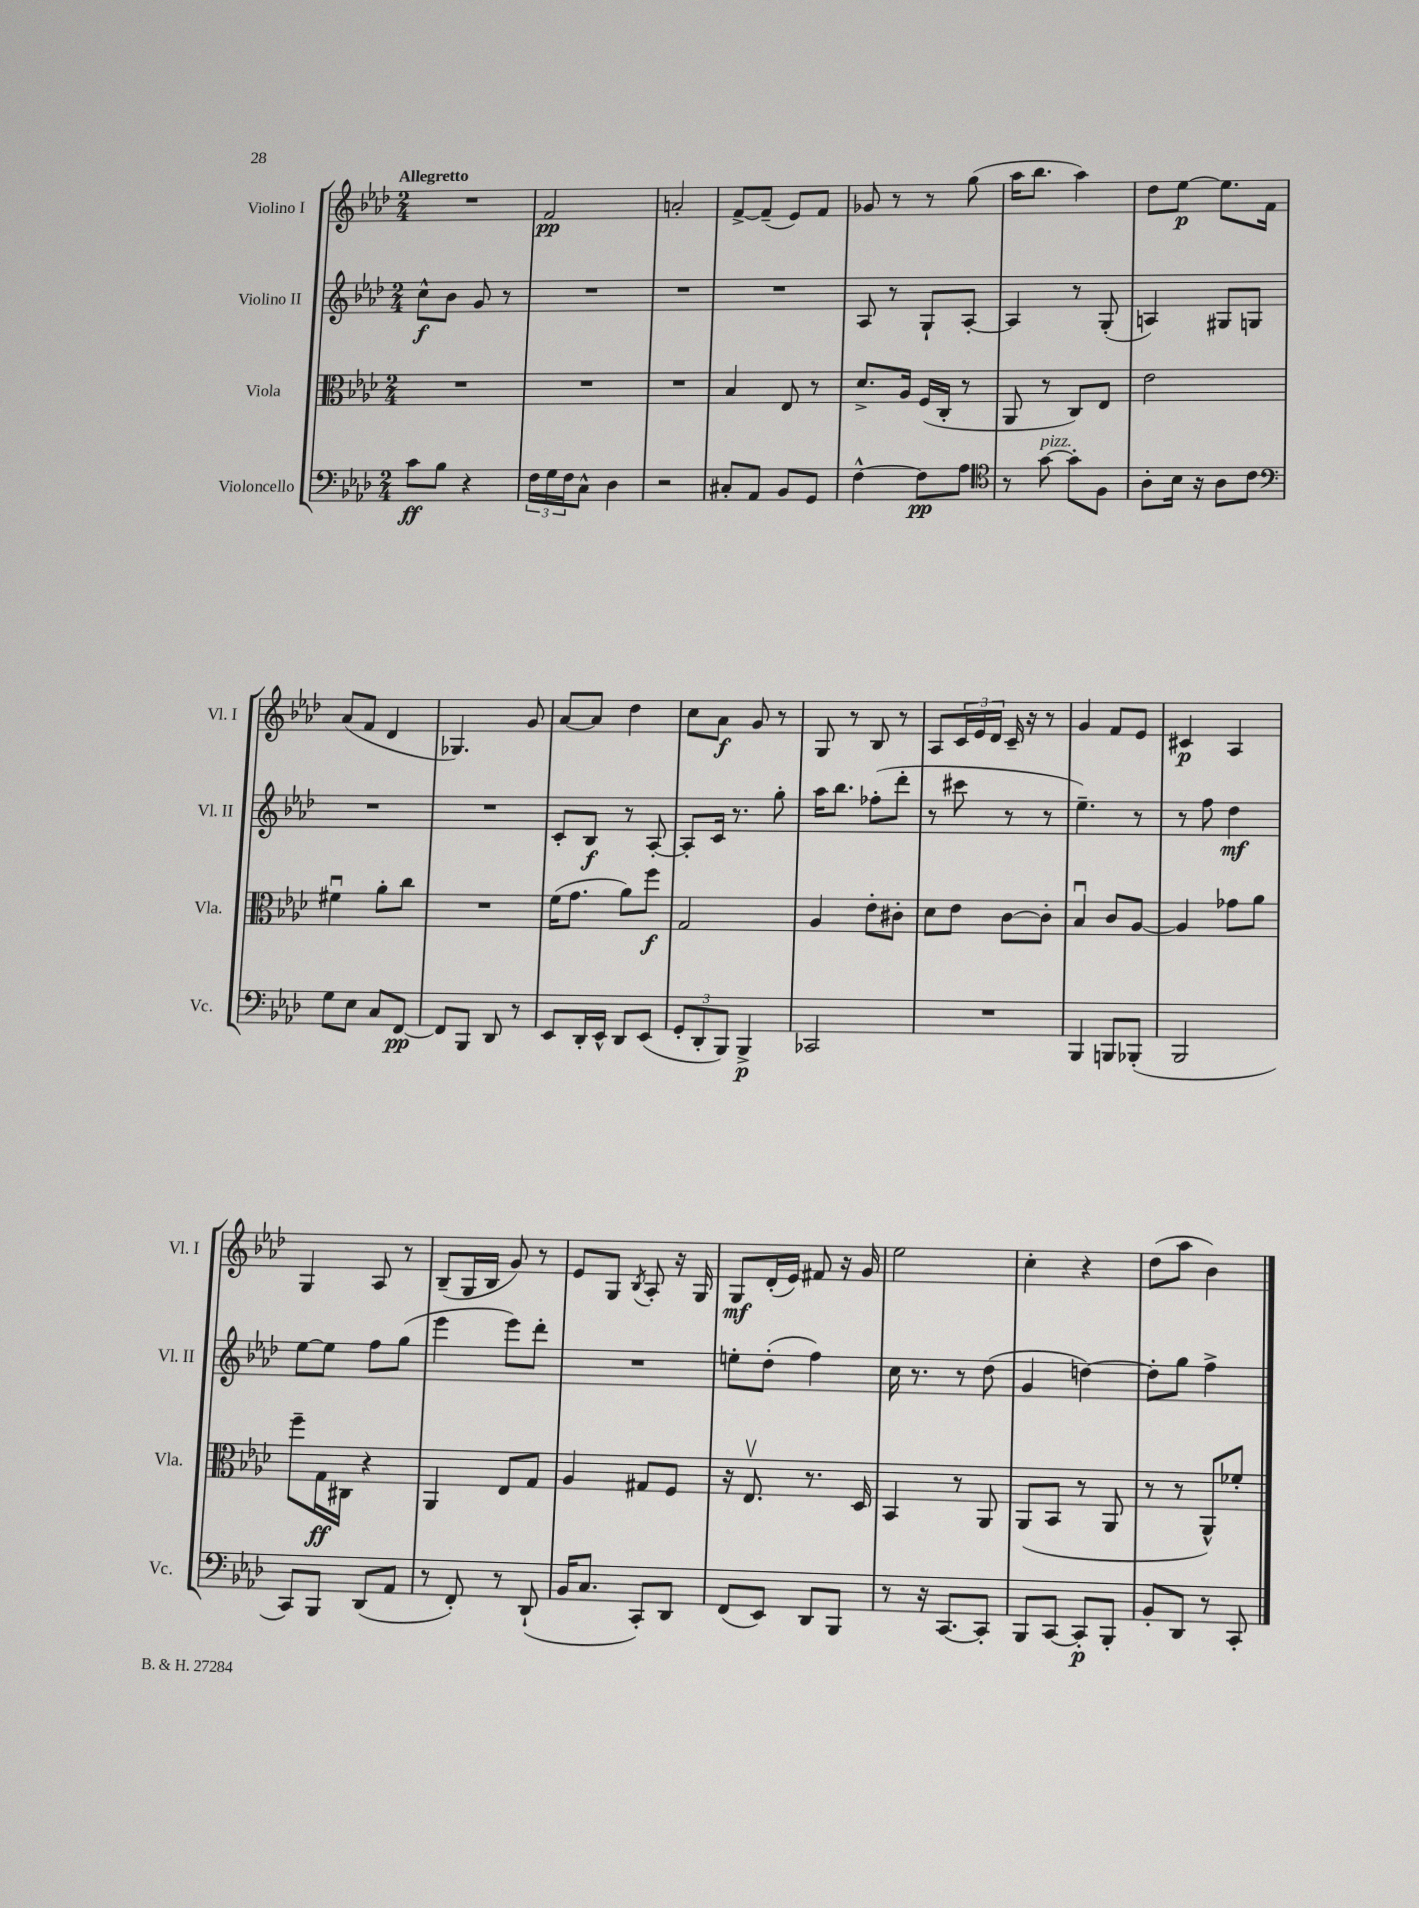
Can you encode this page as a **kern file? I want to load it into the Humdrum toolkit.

**kern	**kern	**kern	**kern
*staff4	*staff3	*staff2	*staff1
*clefF4	*clefC3	*clefG2	*clefG2
*k[b-e-a-d-]	*k[b-e-a-d-]	*k[b-e-a-d-]	*k[b-e-a-d-]
*M2/4	*M2/4	*M2/4	*M2/4
8c	2r	8cc^^	2r
8B-	.	8b-	.
4r	.	8g	.
.	.	8r	.
=	=	=	=
24F	2r	2r	2f
24G	.	.	.
24F	.	.	.
8C^^	.	.	.
4D-	.	.	.
=	=	=	=
2r	2r	2r	2a'
=	=	=	=
8C#'	4B-	2r	[8f^
8AA-	.	.	(8f~]
8BB-	8E-	.	8e-)
8GG	8r	.	8f
=	=	=	=
[4F^^	8.d-^	8A-	8g-
.	.	8r	8r
.	16A-	.	.
8F]	(16F	8G`	8r
.	16C'	.	.
8A-	8r	[8A-'	(8gg
=	=	=	=
*clefC4	*	*	*
8r	8AA-	4A-]	16aa-
.	.	.	8.bb-
[8g	8r	.	.
8g']	8C)	8r	4aa-)
8F	8E-	(8G'	.
=	=	=	=
8A-'	2e-	4A)	8dd-
16B-	.	.	[8ee-
16r	.	.	.
8A-	.	8G#	8.ee-]
8c	.	8G	.
.	.	.	16f
=	=	=	=
*clefF4	*	*	*
8G	4f#u	2r	(8a-
8E-	.	.	8f
8C	8a-'	.	4d-
[8FF	8cc	.	.
=	=	=	=
8FF]	2r	2r	4.G-)
8BBB-	.	.	.
8DD-	.	.	.
8r	.	.	8g
=	=	=	=
8EE-	(16f	8c'	[8a-
.	8.g	.	.
16DD-'	.	8B-	8a-]
16EE-^^	.	.	.
8DD-	8a-)	8r	4dd-
(8EE-	8ff	[8A-'	.
=	=	=	=
12GG'	2G	8A-']	8cc
12DD-'	.	.	.
.	.	16c	8a-
12BBB-)	.	.	.
.	.	8.r	.
4BBB-^	.	.	8g
.	.	8gg'	8r
=	=	=	=
2CC-	4A-	16aa-	8G
.	.	8.bb-	.
.	.	.	8r
.	8e-'	(8ff-'	8B-
.	8c#'	8ddd-'	8r
=	=	=	=
2r	8d-	8r	8A-
.	8e-	8ccc#	24c
.	.	.	24e-
.	.	.	24d-
.	[8c	8r	16c~
.	.	.	16r
.	8c']	8r	8r
=	=	=	=
4BBB-	4B-u	4.ee-~)	4g
8BBB	8c	.	8f
(8BBB-'	[8A-	8r	8e-
=	=	=	=
2BBB-	4A-]	8r	4c#
.	.	8ff	.
.	8g-	4dd-	4A-
.	8a-	.	.
=	=	=	=
8CC)	8ff~	[8ee-	4G
8BBB-	16G	8ee-]	.
.	16C#	.	.
(8DD-	4r	8ff	8A-
8AA-	.	(8gg	8r
=	=	=	=
8r	4AA-	4eee-	(8B-~
8FF')	.	.	16G
.	.	.	16B-
8r	8E-	8eee-)	8g)
(8DD-`	8G	8ddd-'	8r
=	=	=	=
16BB-	4A-	2r	8e-
8.C	.	.	.
.	.	.	8G
.	.	.	8qB-
8CC')	8G#	.	8A-'
8DD-	8F	.	16r
.	.	.	16G
=	=	=	=
(8FF	16r	8ee'	8G
.	8.E-v	.	.
8EE-)	.	(8dd-'	(16d-'
.	.	.	16e-)
8DD-	8.r	4ff)	8f#
8BBB-	.	.	16r
.	16D-	.	16g
=	=	=	=
8r	4BB-	16cc	2ee-
.	.	8.r	.
16r	.	.	.
[8.CC	.	.	.
.	8r	8r	.
8CC']	8AA-	(8dd-	.
=	=	=	=
8BBB-	(8AA-	4g	4cc'
[8CC	8BB-	.	.
8CC']	8r	[4dd)	4r
8BBB-'	8AA-	.	.
=	=	=	=
8BB-'	8r	8dd']	(8dd-
8DD-	8r	8gg	8aa-
8r	8AA-^^)	4ff^	4b-)
8CC'	8f-'	.	.
==	==	==	==
*-	*-	*-	*-
